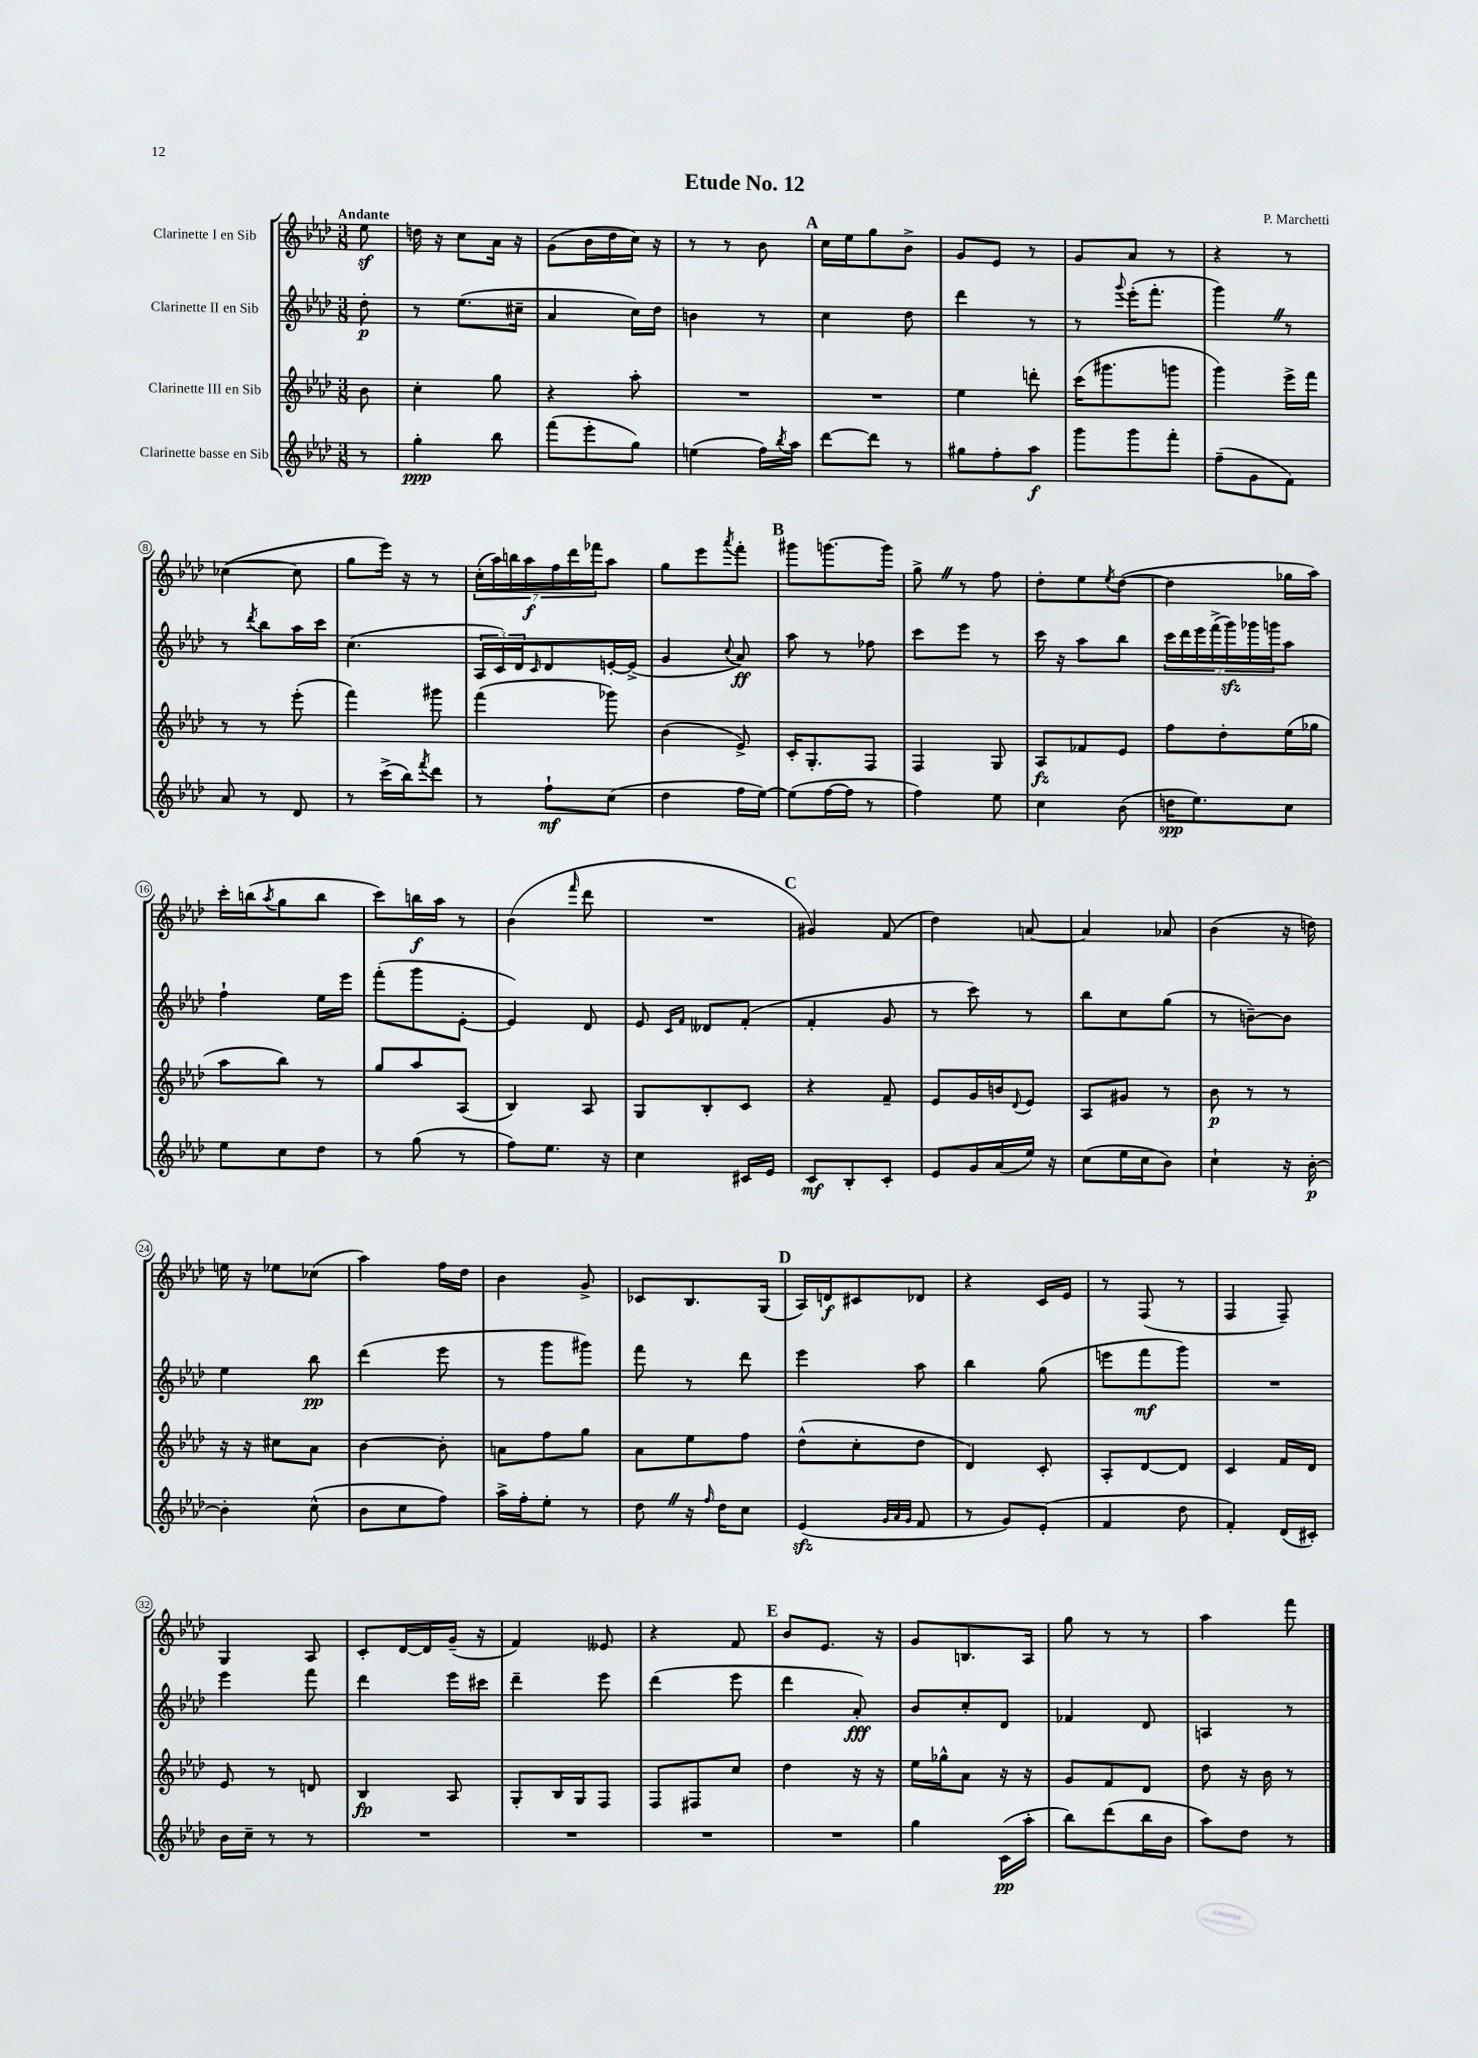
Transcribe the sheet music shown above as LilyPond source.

\header { title = "Etude No. 12" composer = "P. Marchetti" }
<<
\new StaffGroup <<
\new Staff = "s0" \with { instrumentName = "Clarinette I en Sib" } {
    \clef treble \key aes \major \numericTimeSignature \time 3/8 \partial 8 \tempo "Andante"
    ees''8\sf |
    d''16 r16 c''8 aes'16 r16 |
    g'8( bes'16 des''16 c''16) r16 |
    r8 r8 bes'8 |
    \mark \markup { \bold "A" } c''16 ees''16 g''8 bes'8-> |
    g'8 ees'8 r8 |
    g'8 aes'8 r8 |
    r4 r8 |
    ces''4~( ces''8 |
    g''8 ees'''16) r16 r8 |
    \tuplet 7/4 { c''16-.( aes''16) b''16 aes''16\f f''16 des'''16 fes'''16 } aes''8 |
    g''8 ees'''8 \acciaccatura { aes'''8 } f'''8-. |
    \mark \markup { \bold "B" } gis'''8 g'''8.~ g'''16 |
    g''8-> \once \override BreathingSign.text = \markup { \musicglyph "scripts.caesura.straight" } \breathe r8 f''8 |
    des''8-. ees''8 \acciaccatura { ees''8 } des''8~( |
    des''4 ges''16 aes''16) |
    c'''16-. b''16( \acciaccatura { aes''8 } g''8 b''8 |
    c'''8) b''16\f aes''16 r8 |
    bes'4( \grace { f'''16 } des'''8 |
    R4. |
    \mark \markup { \bold "C" } gis'4) f'8( |
    des''4) a'8~ |
    a'4 aes'8 |
    bes'4( r16 d''16) |
    e''16 r16 ees''8 ces''8( |
    aes''4) f''16 des''16 |
    bes'4 g'8-> |
    ces'8 bes8. g16( |
    \mark \markup { \bold "D" } aes16) d'16\f cis'8 des'8 |
    r4 c'16 ees'16 |
    r8 f8( r8 |
    f4 f8--) |
    g4 aes8 |
    c'8-. des'16~ des'16 g'16--( r16 |
    f'4) eeses'8 |
    r4 f'8 |
    \mark \markup { \bold "E" } bes'8 ees'8. r16 |
    g'8 b8. aes16 |
    g''8 r8 r8 |
    aes''4 f'''8 \bar "|." |
}
\new Staff = "s1" \with { instrumentName = "Clarinette II en Sib" } {
    \clef treble \key aes \major \numericTimeSignature \time 3/8 \partial 8
    des''8-.\p |
    r8 ees''8.( cis''16-- |
    aes'4 c''16) des''16 |
    b'4 r8 |
    \mark \markup { \bold "A" } c''4 des''8 |
    des'''4 r8 |
    r8 \appoggiatura { g'''8 } ees'''16-.( f'''8.-. |
    g'''4) \once \override BreathingSign.text = \markup { \musicglyph "scripts.caesura.straight" } \breathe r8 |
    r8 \acciaccatura { des'''8 } bes''8 aes''16 c'''16 |
    c''4.( |
    \tuplet 3/2 { aes16 c'16) des'16 } \grace { c'16 } des'8 e'16~-. e'16->( |
    g'4 \appoggiatura { c''8 } aes'8\ff) |
    \mark \markup { \bold "B" } aes''8 r8 fes''8 |
    c'''8 ees'''8 r8 |
    c'''16 r16 aes''8 bes''8 |
    \tuplet 7/4 { c'''16 des'''16 ees'''16 f'''16->( g'''16\sfz) ges'''16 g'''16 } aes''8 |
    f''4-! ees''16 ees'''16 |
    f'''8-.( g'''8 ees'8~-. |
    ees'4) des'8 |
    ees'8 \grace { c'16 f'16 } deses'8 f'8-.( |
    \mark \markup { \bold "C" } f'4-. g'8 |
    r8 c'''8) r8 |
    bes''8 c''8 g''8( |
    r8 b'8~--) b'8 |
    ees''4 bes''8\pp |
    des'''4( ees'''8 |
    r8 g'''8 gis'''8) |
    f'''8 r8 des'''8 |
    \mark \markup { \bold "D" } ees'''4 aes''8 |
    bes''4 g''8( |
    e'''8 f'''8\mf g'''8) |
    R4. |
    ees'''4 f'''8 |
    des'''4 ees'''16 cis'''16 |
    des'''4-- ees'''8 |
    des'''4( ees'''8 |
    \mark \markup { \bold "E" } des'''4 aes'8-.\fff) |
    bes'8 c''8-. des'8 |
    fes'4 des'8 |
    a4 r8 \bar "|." |
}
\new Staff = "s2" \with { instrumentName = "Clarinette III en Sib" } {
    \clef treble \key aes \major \numericTimeSignature \time 3/8 \partial 8
    bes'8 |
    c''4-. g''8 |
    r4 aes''8-. |
    R4. |
    \mark \markup { \bold "A" } R4. |
    ees''4 d'''8-. |
    c'''16( gis'''8. g'''8 |
    g'''4) ees'''16-> f'''16 |
    r8 r8 ees'''8-.( |
    f'''4) gis'''8 |
    f'''4( ges'''8) |
    bes'4( ees'8->) |
    \mark \markup { \bold "B" } c'16-. g8.-. f8 |
    f4 g8 |
    aes8\fz fes'8 ees'8 |
    f''8 des''8-. ees''16( ges''16 |
    aes''8 bes''8) r8 |
    g''8 aes''8 aes8( |
    bes4) aes8 |
    g8 bes8-. c'8 |
    \mark \markup { \bold "C" } r4 f'8-- |
    ees'8 g'16 b'16 \appoggiatura { des'8 } ees'8 |
    aes8 gis'8 r8 |
    bes'8\p r8 r8 |
    r16 r16 cis''8 aes'8 |
    bes'4~ bes'8-. |
    a'8 f''8 g''8 |
    aes'8 ees''8 f''8 |
    \mark \markup { \bold "D" } des''8-^( c''8-. des''8 |
    des'4) c'8-. |
    aes8-. des'8~ des'8 |
    c'4 f'16 des'16 |
    ees'8 r8 d'8 |
    bes4\fp aes8 |
    g8-. bes16 g16 f8 |
    f8 fis8 c''8 |
    \mark \markup { \bold "E" } des''4 r16 r16 |
    ees''16 ges''16-^ aes'8 r16 r16 |
    g'8 f'8 des'8 |
    des''8 r16 bes'16 r8 \bar "|." |
}
\new Staff = "s3" \with { instrumentName = "Clarinette basse en Sib" } {
    \clef treble \key aes \major \numericTimeSignature \time 3/8 \partial 8
    r8 |
    g''4-.\ppp bes''8 |
    f'''8( ees'''8-. g''8) |
    e''4( f''16) \acciaccatura { bes''8 } aes''16 |
    \mark \markup { \bold "A" } des'''8~ des'''8 r8 |
    gis''8 f''8-. aes''8\f |
    g'''8 g'''8 f'''8-. |
    f''8--( g'8 f'8) |
    aes'8 r8 des'8 |
    r8 c'''16->( bes''16) \acciaccatura { f'''8 } des'''8 |
    r8 f''8-!\mf c''8( |
    des''4 f''16 ees''16~) |
    \mark \markup { \bold "B" } ees''8( f''16~ f''16 r8 |
    f''4) ees''8 |
    c''4 bes'8( |
    d''16\spp ees''8.) c''8 |
    ees''8 c''8 des''8 |
    r8 g''8( r8 |
    f''8) ees''8. r16 |
    c''4 cis'16 ees'16 |
    \mark \markup { \bold "C" } c'8\mf bes8-. c'8-. |
    ees'8 g'16 aes'16( ees''16) r16 |
    c''8( ees''16 c''16 bes'8) |
    c''4-! r16 bes'16~-.\p |
    bes'4-. c''8-^( |
    bes'8 c''8 f''8) |
    aes''16-> f''16-. ees''8-. r8 |
    des''8 \once \override BreathingSign.text = \markup { \musicglyph "scripts.caesura.straight" } \breathe r16 \grace { f''16 } des''16 c''8 |
    \mark \markup { \bold "D" } ees'4\sfz( \grace { g'32 aes'32 g'32 } f'8 |
    r8 g'8) ees'8-.( |
    f'4 des''8 |
    f'4-.) des'16( cis'16-.) |
    bes'16 c''16-- r8 r8 |
    R4. |
    R4. |
    R4. |
    \mark \markup { \bold "E" } R4. |
    g''4 c'16\pp( aes''16-. |
    bes''8) des'''8( bes''16 bes'16 |
    aes''8) des''8 r8 \bar "|." |
}
>>
>>
\layout { \context { \Score \override BarNumber.stencil = #(make-stencil-circler 0.1 0.3 ly:text-interface::print) } }
